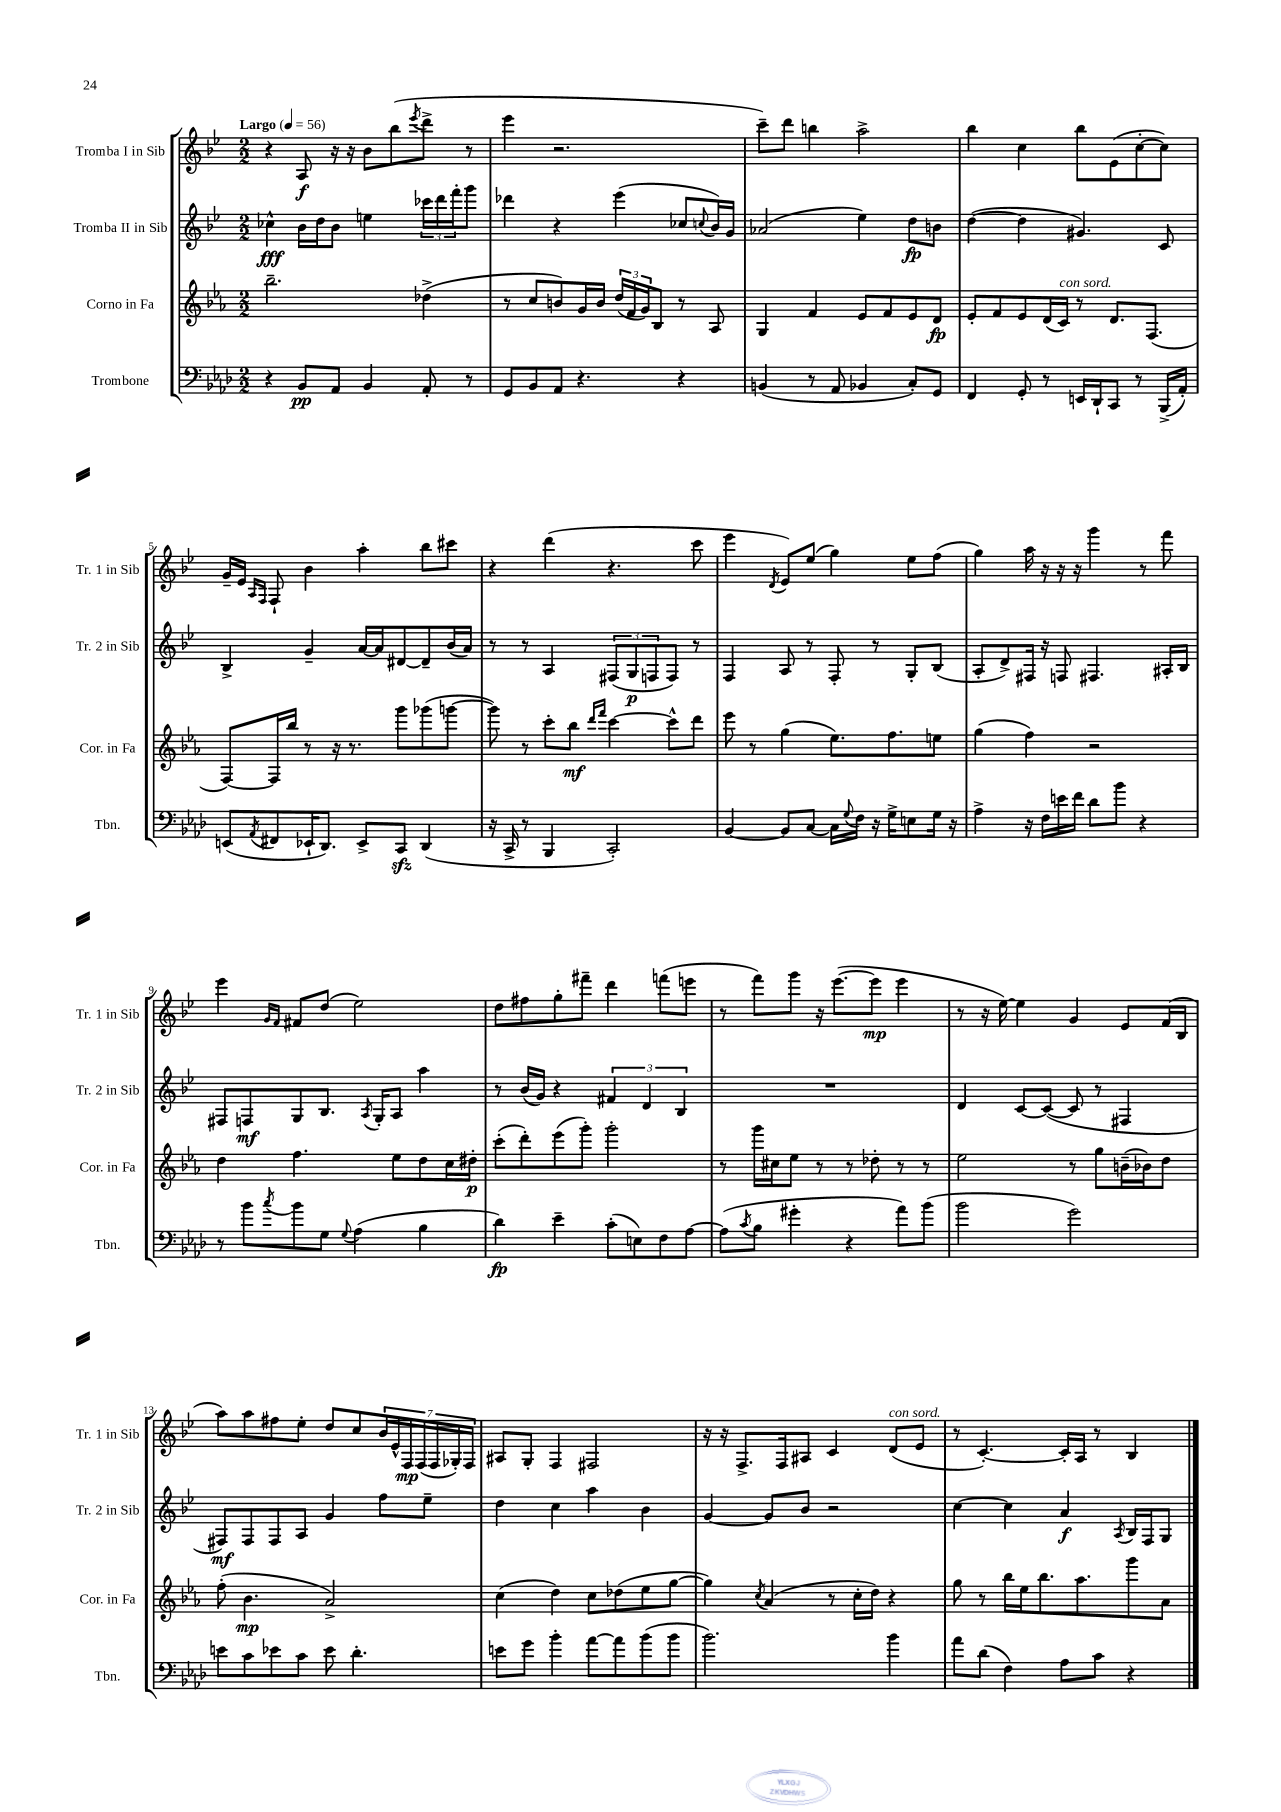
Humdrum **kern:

**kern	**kern	**kern	**kern
*staff4	*staff3	*staff2	*staff1
*clefF4	*clefG2	*clefG2	*clefG2
*k[b-e-a-d-]	*k[b-e-a-]	*k[b-e-]	*k[b-e-]
*M2/2	*M2/2	*M2/2	*M2/2
*MM56	*MM56	*MM56	*MM56
4r	2.bb-~\	4cc-^^\	4r
8BB-/L	.	16b-\LL	8A/
.	.	16dd\J	.
8AA-/J	.	8b-\J	16r
.	.	.	16r
4BB-/	.	4ee\	8b-\L
.	.	.	(8bb-\
.	.	.	8qeee-/
8AA-'/	(4dd-^\	24ccc-\LL	8ddd^\J
.	.	24ddd\	.
.	.	24fff'\J	.
8r	.	8ggg\J	8r
=	=	=	=
8GG/L	8r	4ddd-\	4eee-\
8BB-/	8cc/L	.	.
8AA-/J	8b/)	4r	2.r
4.r	16g/L	.	.
.	16b/JJ	.	.
.	(24dd/LL	(4eee-\	.
.	24f/	.	.
.	24g/J)	.	.
.	8B-/J	.	.
4r	8r	8cc-/L	.
.	.	8qqcc/	.
.	8A-/	16b-/L)	.
.	.	16g/JJ	.
=	=	=	=
(4BB/	4G/	(2a-/	8ccc~\L)
.	.	.	8ddd\J
8r	4f/	.	4bb\
8AA-/	.	.	.
4BB-/	8e-/L	4ee-\)	2aa^\
.	8f/	.	.
8C'/L)	8e-/	8dd\L	.
8GG/J	8d/J	8b\J	.
=	=	=	=
4FF/	8e-'/L	([4dd\	4bb-\
.	8f/	.	.
8GG'/	8e-/	4dd\]	4cc\
8r	(16d/L	.	.
.	16c/JJ)	.	.
16EE/LL	8r	4.g#/)	8bb-\L
16DD-`/J	.	.	.
8CC/J	8.d/L	.	(8e-\
8r	.	.	[8cc'\
.	(8.F/J	.	.
(16BBB-^/LL	.	8c/	8cc\]J)
16AA-'/JJ)	.	.	.
=	=	=	=
(8EE/L	[8F/L)	4B-^/	16g~/LL
.	.	.	16e-/JJ
.	.	.	16qqA/LL
8qAA-/	.	.	16qqF/JJ
8FF#/	16F/]L	.	8F`/
.	16bb-/JJ	.	.
16EE-`/K	8r	4g~/	4b-\
8.DD-/J)	.	.	.
.	16r	.	.
.	8.r	.	.
8EE-^/L	.	[16a/LL	4aa'\
.	.	16a/]J	.
8CC/J	8ggg\L	[8d#/	.
(4DD-/	(8ggg-\	8d#~/]	8bb-\L
.	[8ggg\J	(16b-/L	8ccc#\J
.	.	16a/JJ)	.
=	=	=	=
16r	8ggg\])	8r	4r
16CC^/	.	.	.
8r	8r	8r	.
4BBB-/	8ccc'\L	4A/	(4ddd\
.	8bb-\J	.	.
.	16qqddd/LL	.	.
.	16qqfff/JJ	.	.
2CC'/)	[4ccc\	(12F#/L	4.r
.	.	12G/	.
.	.	12F/	.
.	8ccc^^\]L	8F/J)	.
.	8ddd\J	8r	8ccc\
=	=	=	=
[4BB-/	8eee-\	4F/	4eee-\
.	8r	.	.
.	.	.	8qd/
8BB-/]L	(4gg\	8A/	8e-/L)
[8C/J	.	8r	(8ee-/J
16C\]LL	8.ee-\L)	8F'/	4gg\)
8qqG/	.	.	.
16F\JJ	.	.	.
16r	.	8r	.
16G^\LK	8.ff\	.	.
8E\	.	8G'/L	8ee-\L
16G\Jk	8ee\J	(8B-/J	(8ff\J
16r	.	.	.
=	=	=	=
4A-^\	(4gg\	8A'/L	4gg\)
.	.	8d^/)	.
16r	4ff\)	16F#/Jk	16aa\
16F\LL	.	16r	16r
16e\	.	8F/	16r
16f\JJ	.	.	16r
8d-\L	2r	4.F#/	4ggg\
8b-\J	.	.	.
4r	.	.	8r
.	.	16A#'/LL	8fff\
.	.	16B-/JJ	.
=	=	=	=
8r	4dd\	8F#/L	4eee-\
8b-\L	.	8F/	.
.	.	.	16qqg/LL
8qcc/	.	.	16qqf/JJ
8b-\	4.ff\	8G/	8f#/L
8G\J	.	8.B-/J	(8dd/J
8qqG/	.	.	.
(4A-\	.	.	2ee-\)
.	.	8qA/	.
.	.	16G'/LK	.
.	8ee-\L	8A/J	.
4B-\	8dd\	4aa\	.
.	16cc\L	.	.
.	16dd#'\JJ	.	.
=	=	=	=
4d-\)	(8ccc'\L	8r	8dd\L
.	8ddd'\)	(16b-/LL	8ff#\
.	.	16g/JJ)	.
4e-~\	(8eee-\	4r	8gg'\
.	8ggg'\J)	.	8fff#~\J
(8c'\L	2ggg'\	6f#/	4ddd\
8E\)	.	.	.
.	.	6d/	.
8F\	.	.	(8fff\L
.	.	6B-/	.
[8A-\J	.	.	8eee\J
=	=	=	=
(8A-\]L	8r	1r	8r
8qc/	.	.	.
8B-\J	16ggg\LL	.	8fff\L)
.	16cc#\J	.	.
4g#'\	8ee-\J	.	8ggg\J
.	8r	.	16r
.	.	.	([8.eee-\L
4r	8r	.	.
.	8dd-'\	.	8eee-\]J
8a-\L)	8r	.	4eee-\
(8b-\J	8r	.	.
=	=	=	=
2b-\	2ee-\	4d/	8r
.	.	.	16r
.	.	.	[16ee-\)
.	.	[8c/L	4ee-\]
.	.	(8c/_J	.
2g\)	8r	8c/]	4g/
.	8gg\L	8r	.
.	(16b~\L	4F#/	8e-/L
.	16b-\J)	.	.
.	8dd\J	.	(16f/L
.	.	.	16B-/JJ
=	=	=	=
8e\L	(8ff'\	8F#/L)	8aa\L)
8c\	4.b-\	8F#/	8aa\
8e-\	.	8F#/	8ff#\
8c\J	.	8A/J	8ee-'\J
8e-\	2a-^/)	4g/	8dd/L
4.d-'\	.	.	8cc/
.	.	8ff\L	28b-/L
.	.	.	28e-^^/
.	.	.	28F/
.	.	.	(28F/
.	.	8ee-~\J	.
.	.	.	28F/
.	.	.	28G-'/)
.	.	.	28F/JJ
=	=	=	=
8e\L	(4cc\	4dd\	8A#/L
8g\J	.	.	8G'/J
4b-'\	4dd\)	4cc\	4F/
[8a-\L	8cc\L	4aa\	2F#/
8a-\]	(8dd-\	.	.
(8b-\	8ee-\	4b-\	.
8b-\J	[8gg\J	.	.
=	=	=	=
2.b-\)	4gg\])	[4g/	16r
.	.	.	16r
.	.	.	8.F^/L
.	8qcc/	.	.
.	(4a-/	8g/]L	.
.	.	.	16F/k
.	.	8b-/J	8A#/J
.	8r	2r	4c/
.	16cc'\LL	.	.
.	16dd\JJ)	.	.
4b-\	4r	.	(8d/L
.	.	.	8e-/J
=	=	=	=
8a-\L	8gg\	[4cc\	8r
(8d-\J	8r	.	[4.c'/)
4F\)	16bb-\LL	4cc\]	.
.	16ee-\J	.	.
.	8.bb-\	.	.
8A-\L	.	4a/	16c'/]LL
.	8.aa-\	.	16A/JJ
8c\J	.	.	8r
.	.	8qA/	.
4r	8ggg\	16B-/LL	4B-/
.	.	16F/J	.
.	8a-\J	8G/J	.
==	==	==	==
*-	*-	*-	*-
